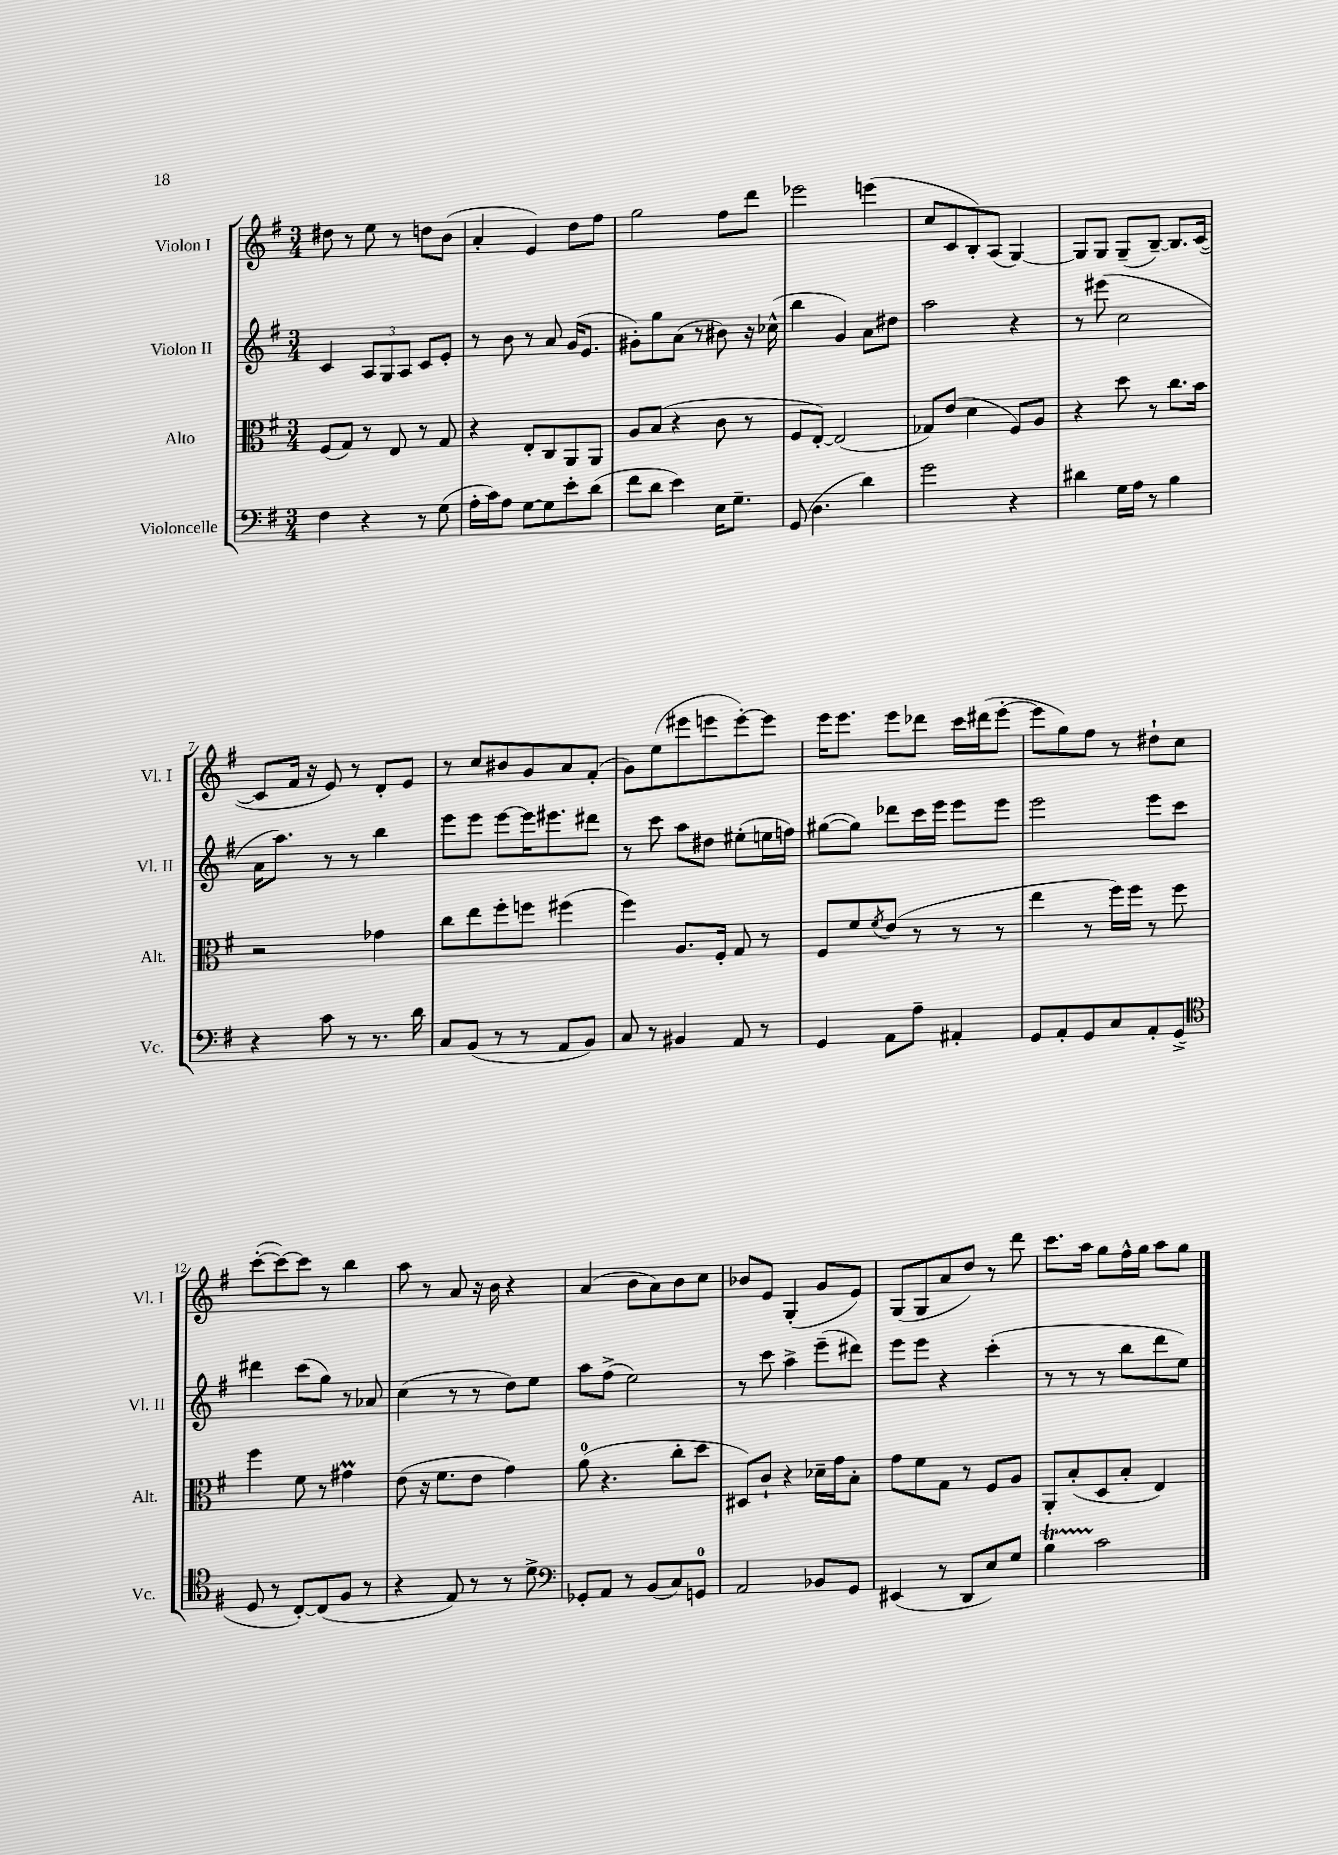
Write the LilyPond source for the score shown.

<<
\new StaffGroup <<
\new Staff = "s0" \with { instrumentName = "Violon I" shortInstrumentName = "Vl. I" } {
    \clef treble \key g \major \numericTimeSignature \time 3/4
    dis''8 r8 e''8 r8 d''8 b'8( |
    a'4-. e'4) d''8 fis''8 |
    g''2 fis''8 d'''8 |
    ees'''2 e'''4( |
    c''8 c'8 b8-.) a8( g4~) |
    g8 g8 g8--( b8~--) b8. c'16~( |
    c'8 fis'16 r16 e'8) r8 d'8-. e'8 |
    r8 c''8 bis'8 g'8 a'8 fis'8-.( |
    g'8) e''8( eis'''8 e'''8 e'''8~-.) e'''8 |
    e'''16 e'''8. e'''8 des'''8 c'''16 dis'''16( e'''8~-. |
    e'''8 g''8) fis''8 r8 dis''8-! c''8 |
    c'''8~-.( c'''8~) c'''8 r8 b''4 |
    a''8 r8 a'8 r16 b'16 r4 |
    a'4( b'8 a'8) b'8 c''8 |
    bes'8 e'8 g4-.( g'8 e'8) |
    g8( g8 a'8 d''8) r8 d'''8 |
    c'''8. a''16 g''8 fis''16-^ g''16 a''8 g''8 \bar "|." |
}
\new Staff = "s1" \with { instrumentName = "Violon II" shortInstrumentName = "Vl. II" } {
    \clef treble \key g \major \numericTimeSignature \time 3/4
    c'4 \tuplet 3/2 { a8 g8 a8 } c'8 e'8-. |
    r8 b'8 r8 a'8 g'16( e'8. |
    gis'8-.) g''8 a'8( r8 bis'8) r16 ces''16-^( |
    b''4 g'4) a'8 dis''8 |
    a''2 r4 |
    r8 eis'''8( c''2 |
    a'16 a''8.) r8 r8 b''4 |
    e'''8 e'''8 e'''8~ e'''16 eis'''8. dis'''8 |
    r8 c'''8 a''8 dis''8 eis''8-.( e''16 f''16) |
    gis''8~( gis''8) des'''8 c'''16 e'''16 e'''8 e'''8 |
    e'''2 e'''8 c'''8 |
    dis'''4 c'''8( g''8) r8 aes'8 |
    c''4( r8 r8 d''8) e''8 |
    a''8 fis''8->( e''2) |
    r8 c'''8 a''4-> e'''8--( dis'''8) |
    e'''8 e'''8 r4 c'''4-.( |
    r8 r8 r8 b''8 d'''8 e''8) \bar "|." |
}
\new Staff = "s2" \with { instrumentName = "Alto" shortInstrumentName = "Alt." } {
    \clef alto \key g \major \numericTimeSignature \time 3/4
    fis8( g8) r8 e8 r8 g8 |
    r4 e8-. c8 a,8 a,8 |
    a8 b8( r4 c'8 r8 |
    fis8 e8~-.) e2( |
    ges8) e'8( d'4 fis8) a8 |
    r4 d''8 r8 c''8. b'16 |
    r2 ges'4 |
    c''8 e''8 fis''8-. f''8 fis''4( |
    fis''4) a8. fis16-. g8 r8 |
    fis8 fis'8 \acciaccatura { fis'8 } e'8( r8 r8 r8 |
    e''4 r8 fis''16) fis''16 r8 fis''8 |
    fis''4 fis'8 r8 gis'4\prall |
    e'8( r16 fis'8. e'8 g'4) |
    a'8-0( r4. c''8-. d''8 |
    dis8) c'8-! r4 des'16-- g'16 b8-. |
    g'8 fis'8 g8 r8 fis8 a8 |
    a,8-. b8-.( d8 b8-. e4) \bar "|." |
}
\new Staff = "s3" \with { instrumentName = "Violoncelle" shortInstrumentName = "Vc." } {
    \clef bass \key g \major \numericTimeSignature \time 3/4
    fis4 r4 r8 g8( |
    a16-. c'16) a8 g8~ g8 e'8-. d'8( |
    fis'8 d'8 e'4) e16 g8.-- |
    g,8( d4. d'4) |
    g'2 r4 |
    dis'4 g16 a16 r8 b4 |
    r4 c'8 r8 r8. d'16 |
    c8 b,8( r8 r8 a,8 b,8) |
    c8 r8 bis,4 a,8 r8 |
    g,4 a,8 a8-- ais,4-. |
    g,8 a,8-. g,8 c8 a,8-. g,8->( |
    \clef tenor d8 r8 c8~-.) c8( fis8 r8 |
    r4 e8) r8 r8 d'8-> |
    \clef bass ges,8-. a,8 r8 b,8( c8) g,8-0 |
    a,2 bes,8 g,8 |
    eis,4( r8 d,8 e8) g8 |
    b4\startTrillSpan c'2\stopTrillSpan \bar "|." |
}
>>
>>
